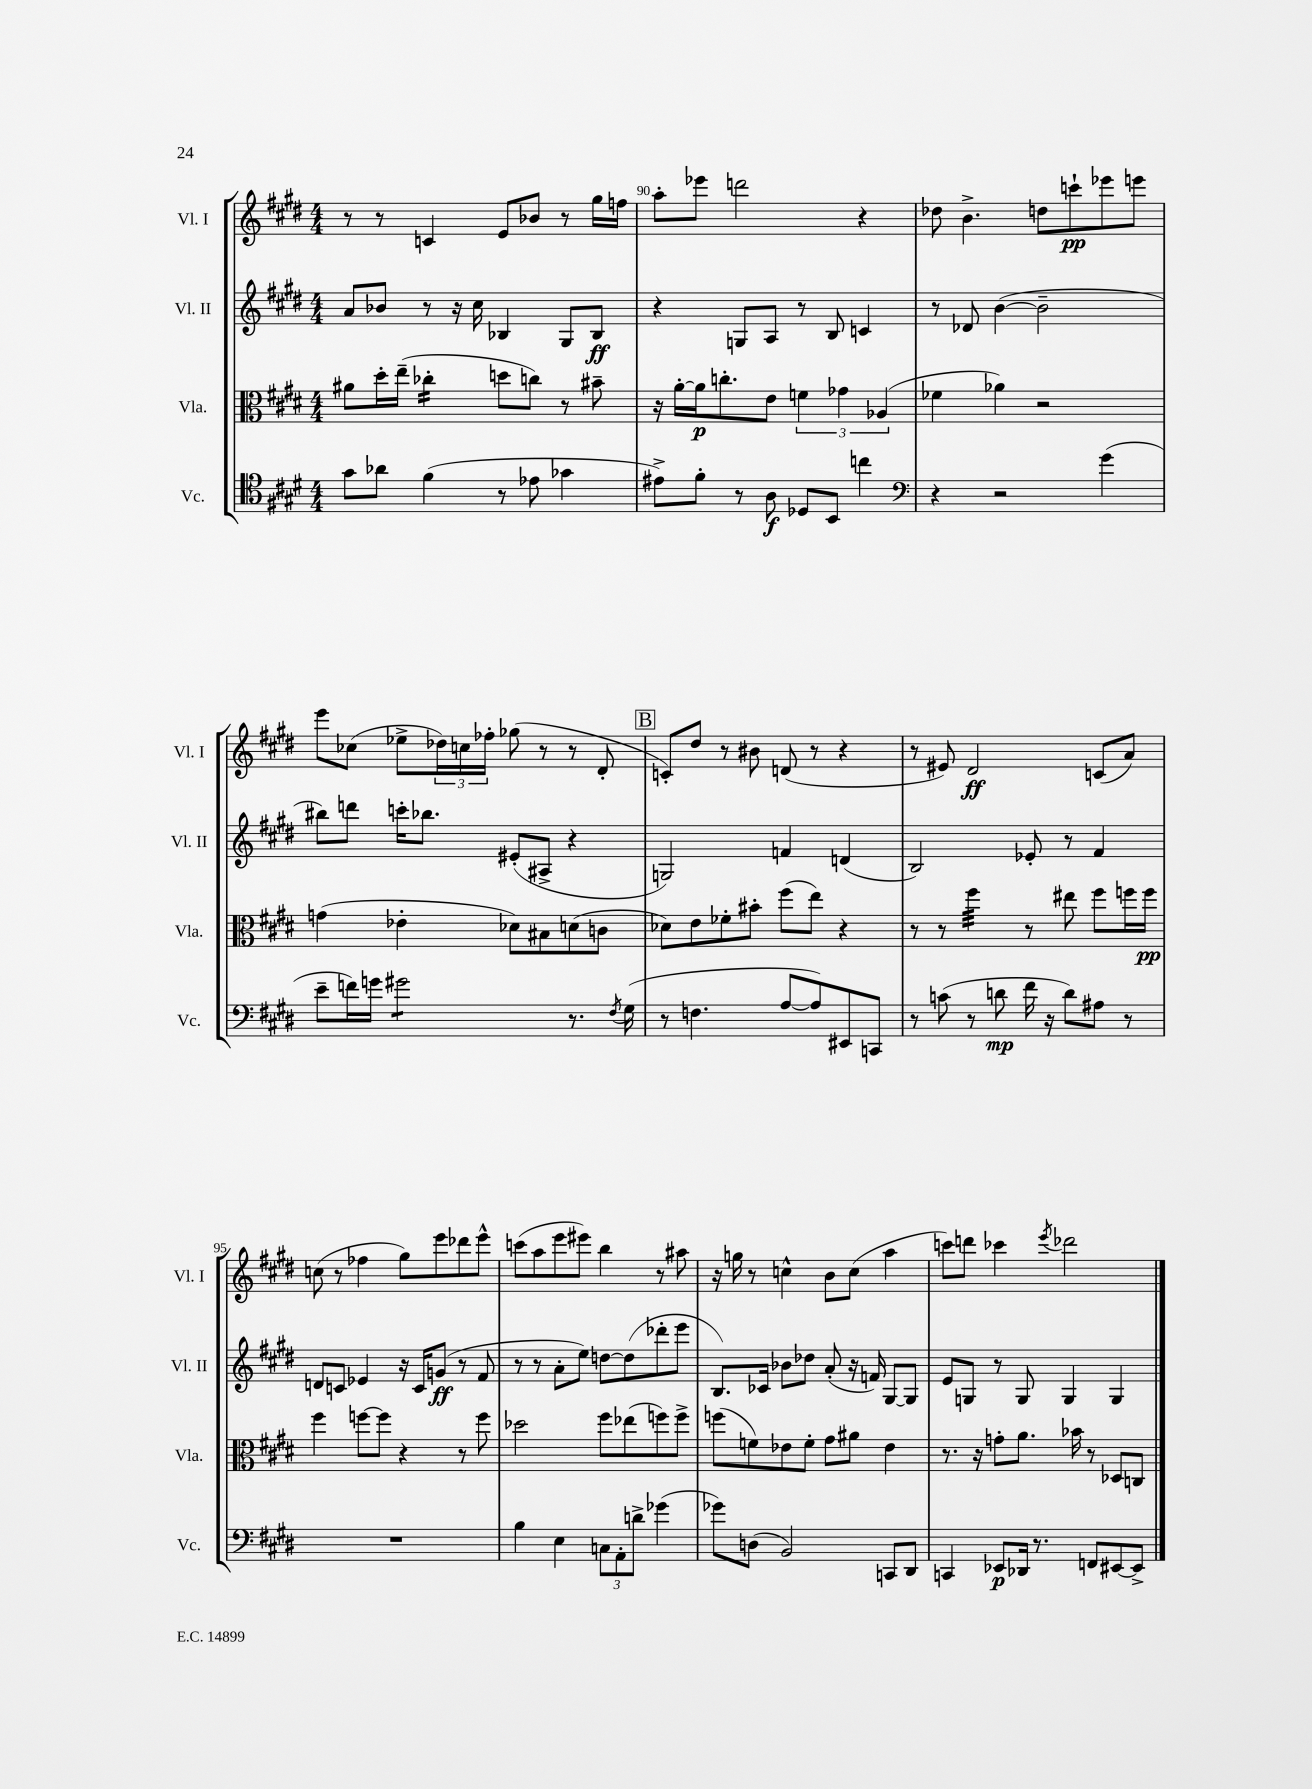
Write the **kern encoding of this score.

**kern	**kern	**kern	**kern
*staff4	*staff3	*staff2	*staff1
*clefC4	*clefC3	*clefG2	*clefG2
*k[f#c#g#d#]	*k[f#c#g#d#]	*k[f#c#g#d#]	*k[f#c#g#d#]
*M4/4	*M4/4	*M4/4	*M4/4
8g#	8a#	8a	8r
8a-	16dd#'	8b-	8r
.	(16ee~	.	.
(4f#	4cc-'	8r	4c
.	.	16r	.
.	.	16cc#	.
8r	8dd	4B-	8e
8e-	8cc)	.	8b-
4g-	8r	8G#	8r
.	8b#~	8B-	16gg#
.	.	.	16ff
=	=	=	=
8e#^)	16r	4r	8aa'
.	[16a'	.	.
8f#'	16a]	.	8eee-
.	8.cc'	.	.
8r	.	8G	2ddd
8A	8e	8A	.
8D-	6f	8r	.
8BB	.	8B	.
.	6g-	.	.
4cc	.	4c	4r
.	(6A-	.	.
=	=	=	=
*clefF4	*	*	*
4r	4f-	8r	8dd-
.	.	8d-	4.b^
2r	4a-)	([4b	.
.	2r	2b~]	8dd
.	.	.	8ccc`
(4g#	.	.	8eee-
.	.	.	8eee
=	=	=	=
8e~	(4g	8bb#)	8eee
16f)	.	8ddd	(8cc-
16g	.	.	.
2g#	4e-'	16ccc'	8ee-^
.	.	8.bb-	.
.	.	.	24dd-)
.	.	.	24cc
.	.	.	24ff-'
.	8d-)	(8e#'	(8gg-
.	8B#	8A#^	8r
8.r	(8d	4r	8r
.	8c	.	8d#'
8qF#	.	.	.
(16G#	.	.	.
=	=	=	=
8r	8d-)	2G)	8c')
4.F	8e	.	8dd#
.	8f-'	.	8r
.	8b#'	.	8b#
[8A	(8ff#	4f	(8d
8A])	8ee)	.	8r
8EE#	4r	(4d	4r
8CC	.	.	.
=	=	=	=
8r	8r	2B)	8r
(8c	8r	.	8e#)
8r	4ff#	.	2d#
8d	.	.	.
16f#	8r	8e-'	.
16r	.	.	.
8d)	8ee#	8r	.
8A#	8ff#	4f#	(8c
8r	16ff	.	8a)
.	16ff	.	.
=	=	=	=
1r	4ff#	8d	(8cc
.	.	8c	8r
.	[8ff	4e-	4ff-
.	8ff]	.	.
.	4r	16r	8gg#)
.	.	16c	.
.	.	(8g	8eee
.	8r	8r	8ddd-
.	8ff	8f#	8eee^^
=	=	=	=
4B	2dd-	8r	(8ccc
.	.	8r	8aa
4E	.	8a'	8eee
.	.	8ee)	8eee#)
12C	8ff#	[8dd	4bb
12AA'	.	.	.
.	(8ee-	(8dd]	.
12d^	.	.	.
(4g-	8ff)	8ddd-'	8r
.	8ff^	8eee	8aa#
=	=	=	=
8g-)	(8ff	8.B)	16r
.	.	.	16gg
(8D	8f)	.	8r
.	.	16c-	.
2BB)	8e-	8b-	4cc^^
.	8f'	8dd-	.
.	8g#	(8a'	8b
.	8a#	16r	(8cc
.	.	16f)	.
8CC	4e-	[8G#	4aa
8DD#	.	8G#]	.
=	=	=	=
4CC	8.r	8e	8ccc)
.	.	8G	8ddd
.	16r	.	.
8EE-	8g'	8r	4ccc-
16DD-	8.a	8G	.
8.r	.	.	.
.	.	.	8qeee
.	.	4G	2ddd-
.	16b-	.	.
8FF	8r	.	.
[8EE#	8D-	4G	.
8EE#^]	8C	.	.
==	==	==	==
*-	*-	*-	*-
